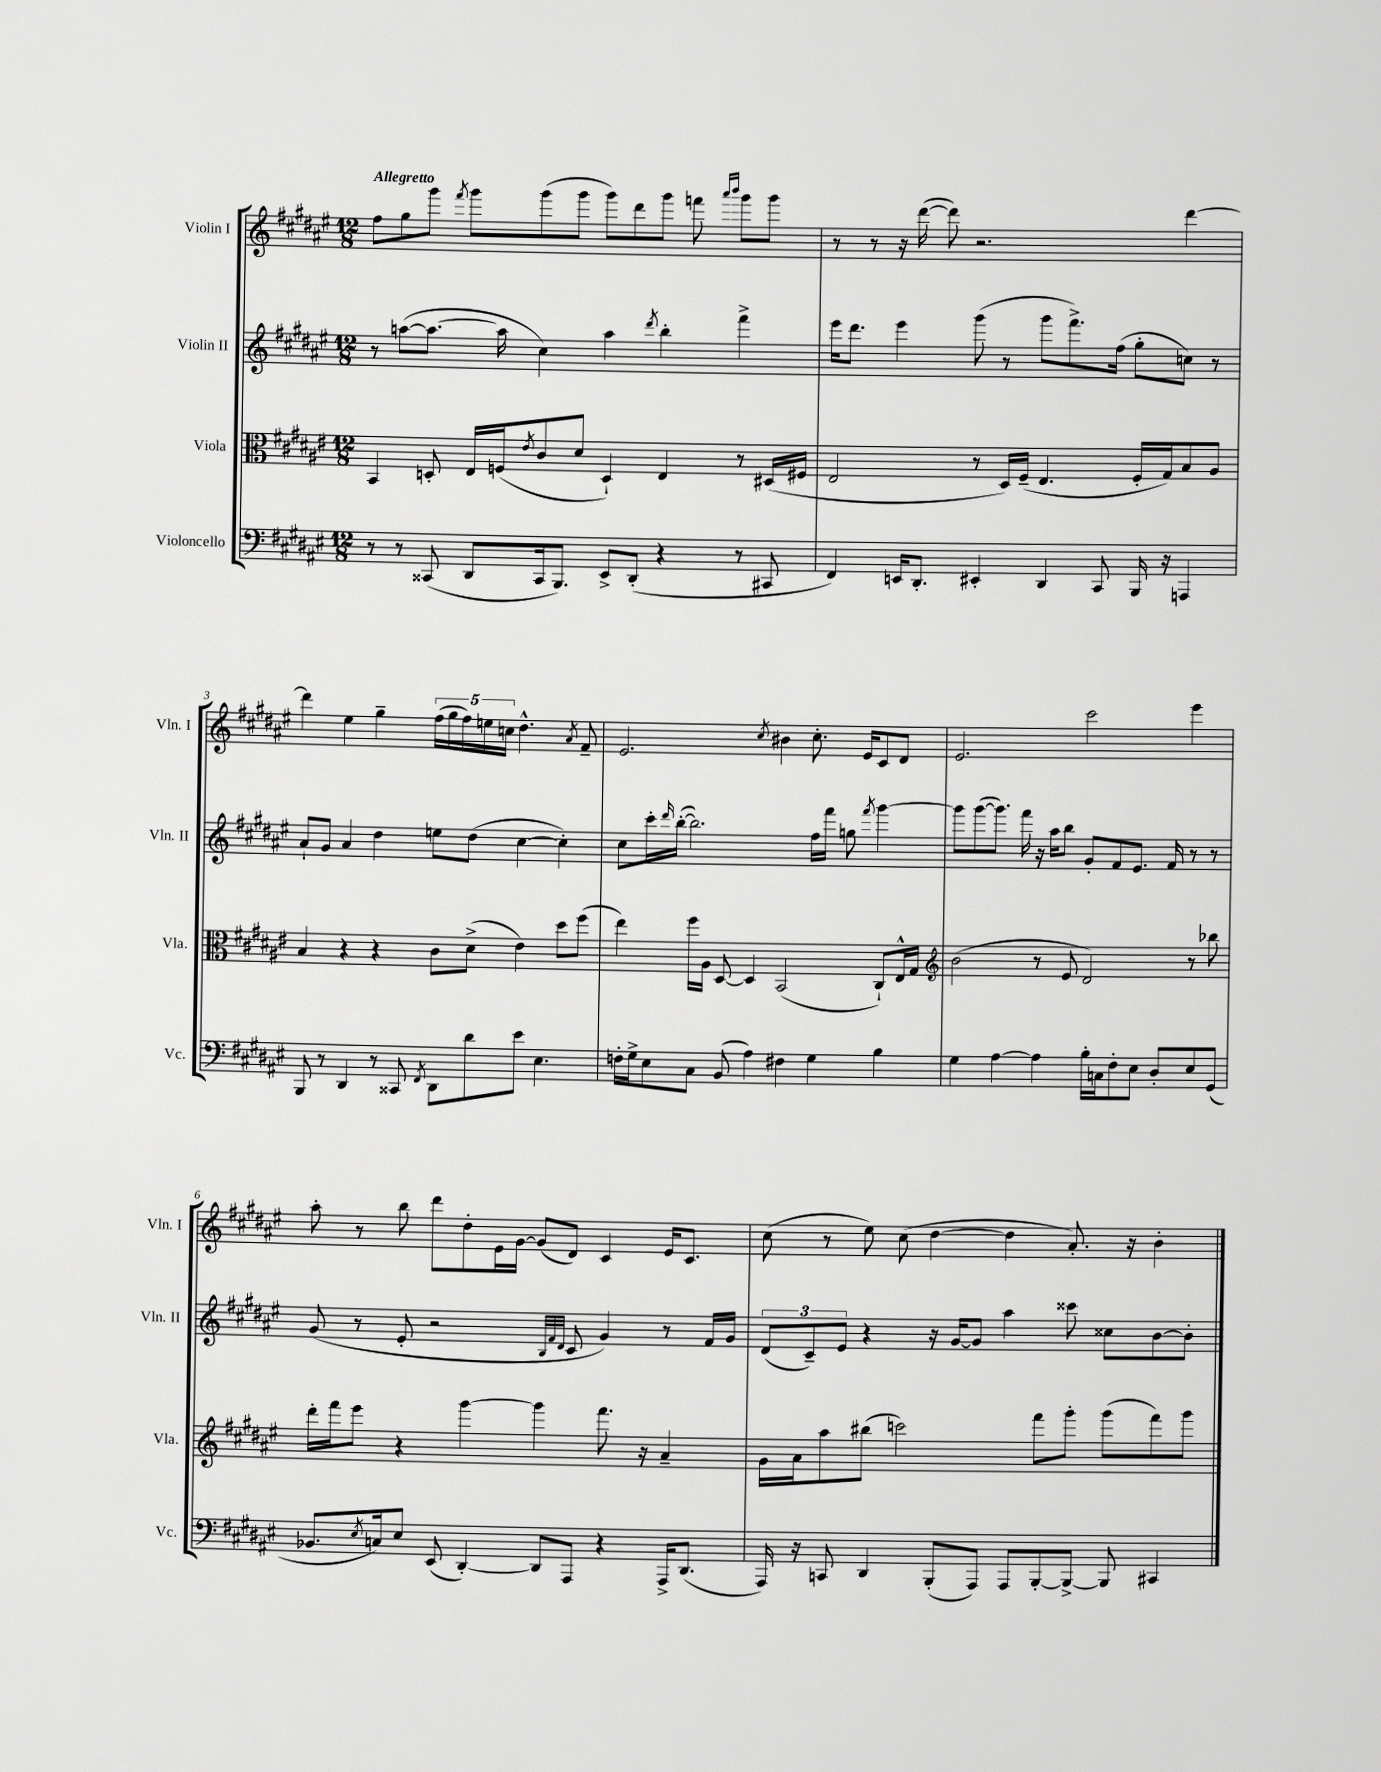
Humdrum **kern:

**kern	**kern	**kern	**kern
*part4	*part3	*part2	*part1
*staff4	*staff3	*staff2	*staff1
*I"Violoncello	*I"Viola	*I"Violin II	*I"Violin I
*I'Vc.	*I'Vla.	*I'Vln. II	*I'Vln. I
*clefF4	*clefC3	*clefG2	*clefG2
*k[f#c#g#d#a#e#]	*k[f#c#g#d#a#e#]	*k[f#c#g#d#a#e#]	*k[f#c#g#d#a#e#]
*M12/8	*M12/8	*M12/8	*M12/8
=1	=1	=1	=1
!	!	!	!LO:TX:a:B:t=Allegretto
8r	4BB/	8r	8ff#\L
8r	.	([8aan\L	8gg#\
(8CC##X/	8Dn'/	8.aa\J_	8ggg#\J
.	.	.	8qfff#/
8DD#/L	16E#/LL	.	8ggg#\L
.	(16Fn/J	16aa\]	.
.	8qe#/	.	.
16CC##/k	8c#/	4cc#\)	(8ggg#\
8.BBB/J)	.	.	.
.	8d#/J	.	8ggg#\J
8EE#^/L	4D`/)	4aa\	8ggg#\L)
(8DD#'/J	.	.	8ddd#\
.	.	8qddd#/	.
4r	4E#/	4bb'\	8ggg#\J
.	.	.	8fffn\
.	.	.	16qqaaa#/LL
.	.	.	16qqbbb/JJ
8r	8r	4fff#^\	8ggg#\L
8CC#X/	(16D#X/LL	.	8ggg#\J
.	16F#X/JJ	.	.
=2	=2	=2	=2
4FF#/)	2E#/	16eee#\KL	8r
.	.	8.ddd#\J	.
.	.	.	8r
16EEn/KL	.	4eee#\	16r
8.DD#'/J	.	.	([16ddd#\
.	.	.	8ddd#\])
4EE#X'/	8r	(8ggg#\	2.r
.	16D#/LL)	8r	.
.	(16F#~/JJ	.	.
4DD#/	4.E#/	8ggg#\L	.
.	.	8.fff#^\)	.
8CC#/	.	.	.
.	.	(16ff#\Jk	.
16BBB/	16F#'/LL	8gg#'\L	.
16r	16G#/J)	.	.
4AAAn/	8B/	8ccn\J)	[4ddd#\
.	8A#/J	8r	.
!!LO:LB:g=z
=3	=3	=3	=3
8BBB/	4B/	8a#`/L	4ddd#\]
8r	.	8g#/J	.
4DD#/	4r	4a#/	4ee#\
8r	4r	4dd#\	4gg#~\
8CC##X/	.	.	.
8qFF#/	.	.	.
8DD#\L	8c#\L	8een\L	(20ff#\LL
.	.	.	20gg#\
.	.	.	20ff#\)
8d#\	(8d#^\J	(8dd#\J	.
.	.	.	20een\
.	.	.	20ccn\JJ
8e#\J	4e#\)	[4cc#\	4.dd#^^\
4.E#\	.	.	.
.	8dd#\L	4cc#'\])	.
.	.	.	8qa#/
.	(8ff#\J	.	8f#~/
=4	=4	=4	=4
16Fn'\LL	4ee#\)	8cc#\L	2.e#/
16G#^\J	.	.	.
8E#\	.	16ccc#'\L	.
.	.	16qqddd#/	.
.	.	([16bb'\JJ	.
8C#\J	16ff#\LL	2.bb\])	.
.	16A#\JJ	.	.
(8BB/	[8D#/	.	.
4A#\)	4D#/]	.	.
.	.	.	8qcc#/
4F#X\	(2BB/	.	4b#X\
4G#\	.	16ff#\LL	8.cc#'\
.	.	16fff#\JJ	.
.	.	8ggn\	.
.	.	.	16e#/KL
.	.	8qfff#/	.
4B\	8C#`/L)	[4ggg#\	8c#/
.	16E#^^/L	.	8d#/J
.	16G#/JJ	.	.
=5	=5	=5	=5
*	*clefG2	*	*
4G#\	(2b\	8ggg#\L]	2.e#/
.	.	([8ggg#\	.
[4A#\	.	8.ggg#\J])	.
.	.	16fff#\	.
4A#\]	8r	16r	.
.	.	16aa#\KL	.
.	8e#/	8bb\J	.
16B'\LL	2d#/)	8g#'/L	2ccc#\
16Cn\J	.	.	.
8F#'\	.	8f#/	.
8E#\J	.	8.e#/J	.
8D#'/L	.	.	.
.	.	16f#/	.
8E#/	8r	8r	4eee#\
(8GG#/J	8bb-X\	8r	.
!!LO:LB:g=z
=6	=6	=6	=6
8.BB-X/L	16ddd#'\LL	(8g#/	8aa#'\
.	16fff#\J	.	.
.	8eee#\J	8r	8r
8qE#/	.	.	.
16Cn/k)	.	.	.
8E#/J	4r	8e#'/	8bb\
(8EE#/	.	2r	8ddd#\L
[4DD#'/)	[4ggg#\	.	8dd#'\
.	.	.	16e#\L
.	.	.	[16g#\JJ
8DD#/L]	4ggg#\]	.	(8g#/L]
.	.	32qqB/LLL	.
.	.	32qqf#/	.
.	.	32qqd#/JJJ	.
8AAA#/J	.	8c#/	8d#/J)
4r	8.fff#\	4g#/)	4c#/
.	16r	.	.
16AAA#^/KL	4a#~/	8r	16e#/KL
(8.DD#/J	.	.	8.c#/J
.	.	16f#/LL	.
.	.	16g#/JJ	.
=7	=7	=7	=7
16AAA#/)	16g#\LL	(12d#/L	(8cc#\
16r	16a#\J	.	.
.	.	12c#~/)	.
8CCn/	8aa#\	.	8r
.	.	12e#/J	.
4DD#/	(8bb#X\J	4r	8ee#\)
.	2cccn\)	.	(8cc#\
(8BBB'/L	.	16r	[4dd#\
.	.	[16g#/KL	.
8AAA#/J)	.	8g#/J]	.
8AAA#/L	.	4aa#\	4dd#\]
[8BBB'/	8fff#\L	.	.
8BBB^/J_	8ggg#'\J	8ccc##X\	8.a#'/)
8BBB/]	(8ggg#\L	8cc##X\L	.
.	.	.	16r
4CC#X/	8fff#\)	[8b\	4b'\
.	8ggg#\J	8b'\J]	.
==	==	==	==
*-	*-	*-	*-
